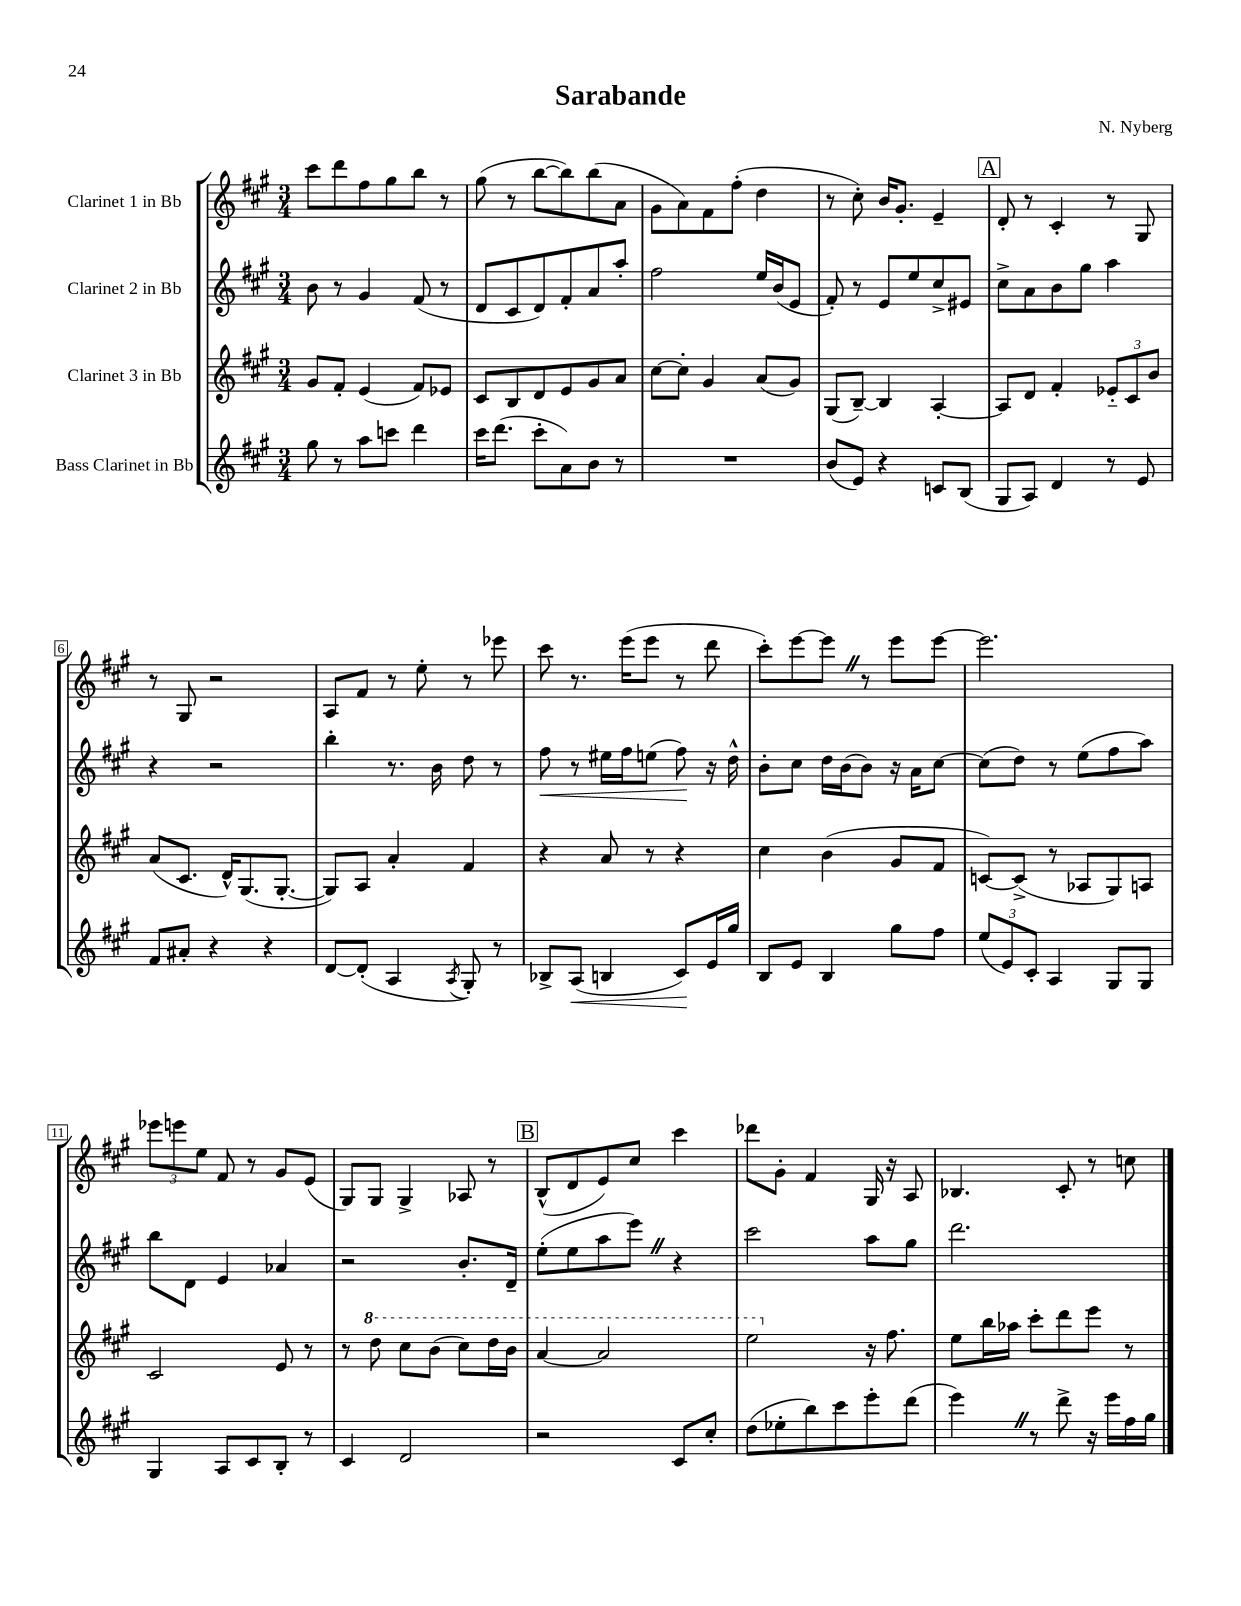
\header { title = "Sarabande" composer = "N. Nyberg" }
<<
\new StaffGroup <<
\new Staff = "s0" \with { instrumentName = "Clarinet 1 in Bb" } {
    \clef treble \key a \major \numericTimeSignature \time 3/4
    cis'''8 d'''8 fis''8 gis''8 b''8 r8 |
    gis''8( r8 b''8~ b''8) b''8( a'8 |
    gis'8 a'8) fis'8 fis''8-.( d''4 |
    r8 cis''8-.) b'16 gis'8.-. e'4-- |
    \mark \markup { \box "A" } d'8-. r8 cis'4-. r8 gis8 |
    r8 gis8 r2 |
    a8 fis'8 r8 e''8-. r8 ees'''8 |
    cis'''8 r8. e'''16( e'''8 r8 d'''8 |
    cis'''8-.) e'''8~ e'''8 \once \override BreathingSign.text = \markup { \musicglyph "scripts.caesura.straight" } \breathe r8 e'''8 e'''8~ |
    e'''2. |
    \tuplet 3/2 { ees'''8 e'''8 e''8 } fis'8 r8 gis'8 e'8( |
    gis8) gis8 gis4-> aes8 r8 |
    \mark \markup { \box "B" } b8-^( d'8 e'8) cis''8 cis'''4 |
    des'''8 gis'8-. fis'4 gis16 r16 a8 |
    bes4. cis'8-. r8 c''8 \bar "|." |
}
\new Staff = "s1" \with { instrumentName = "Clarinet 2 in Bb" } {
    \clef treble \key a \major \numericTimeSignature \time 3/4
    b'8 r8 gis'4 fis'8( r8 |
    d'8 cis'8 d'8) fis'8-. a'8 a''8-. |
    fis''2 e''16 b'16( e'8 |
    fis'8-.) r8 e'8 e''8 cis''8-> eis'8 |
    \mark \markup { \box "A" } cis''8-> a'8 b'8 gis''8 a''4 |
    r4 r2 |
    b''4-. r8. b'16 d''8 r8 |
    fis''8\< r8 eis''16 fis''16 e''8( fis''8\!) r16 d''16-^ |
    b'8-. cis''8 d''16 b'16( b'8) r16 a'16 cis''8~ |
    cis''8( d''8) r8 e''8( fis''8 a''8) |
    b''8 d'8 e'4 aes'4 |
    r2 b'8.-. d'16-- |
    \mark \markup { \box "B" } e''8-.( e''8 a''8 e'''8) \once \override BreathingSign.text = \markup { \musicglyph "scripts.caesura.straight" } \breathe r4 |
    cis'''2 a''8 gis''8 |
    d'''2. \bar "|." |
}
\new Staff = "s2" \with { instrumentName = "Clarinet 3 in Bb" } {
    \clef treble \key a \major \numericTimeSignature \time 3/4
    gis'8 fis'8-. e'4( fis'8) ees'8 |
    cis'8 b8 d'8 e'8 gis'8 a'8 |
    cis''8~ cis''8-. gis'4 a'8( gis'8) |
    gis8( b8~--) b4 a4~-. |
    \mark \markup { \box "A" } a8 d'8 fis'4-. \tuplet 3/2 { ees'8-_ cis'8 b'8 } |
    a'8( cis'8. d'16-^) gis8.( gis8.~-. |
    gis8) a8 a'4-. fis'4 |
    r4 a'8 r8 r4 |
    cis''4 b'4( gis'8 fis'8 |
    c'8~) c'8->( r8 aes8 gis8) a8 |
    cis'2 e'8 r8 |
    r8 \ottava #1 d'''8 cis'''8 b''8( cis'''8) d'''16 b''16 |
    \mark \markup { \box "B" } a''4~ a''2 |
    e'''2 \ottava #0 r16 fis''8. |
    e''8 b''16 aes''16 cis'''8-. d'''8 e'''8 r8 \bar "|." |
}
\new Staff = "s3" \with { instrumentName = "Bass Clarinet in Bb" } {
    \clef treble \key a \major \numericTimeSignature \time 3/4
    gis''8 r8 a''8 c'''8 d'''4 |
    cis'''16 d'''8.( cis'''8-. a'8) b'8 r8 |
    R2. |
    b'8( e'8) r4 c'8 b8( |
    \mark \markup { \box "A" } gis8 a8) d'4 r8 e'8 |
    fis'8 ais'8-. r4 r4 |
    d'8~ d'8-.( a4 \acciaccatura { a8 } gis8-.) r8 |
    bes8-> a8\<( b4 cis'8\!) e'16 gis''16 |
    b8 e'8 b4 gis''8 fis''8 |
    \tuplet 3/2 { e''8( e'8) cis'8-. } a4 gis8 gis8 |
    gis4 a8 cis'8 b8-. r8 |
    cis'4 d'2 |
    \mark \markup { \box "B" } r2 cis'8 cis''8-. |
    d''8( ees''8-. b''8) cis'''8 e'''8-. d'''8( |
    e'''4) \once \override BreathingSign.text = \markup { \musicglyph "scripts.caesura.straight" } \breathe r8 d'''8-> r16 e'''16 fis''16 gis''16 \bar "|." |
}
>>
>>
\layout { \context { \Score \override BarNumber.stencil = #(make-stencil-boxer 0.1 0.3 ly:text-interface::print) } }
